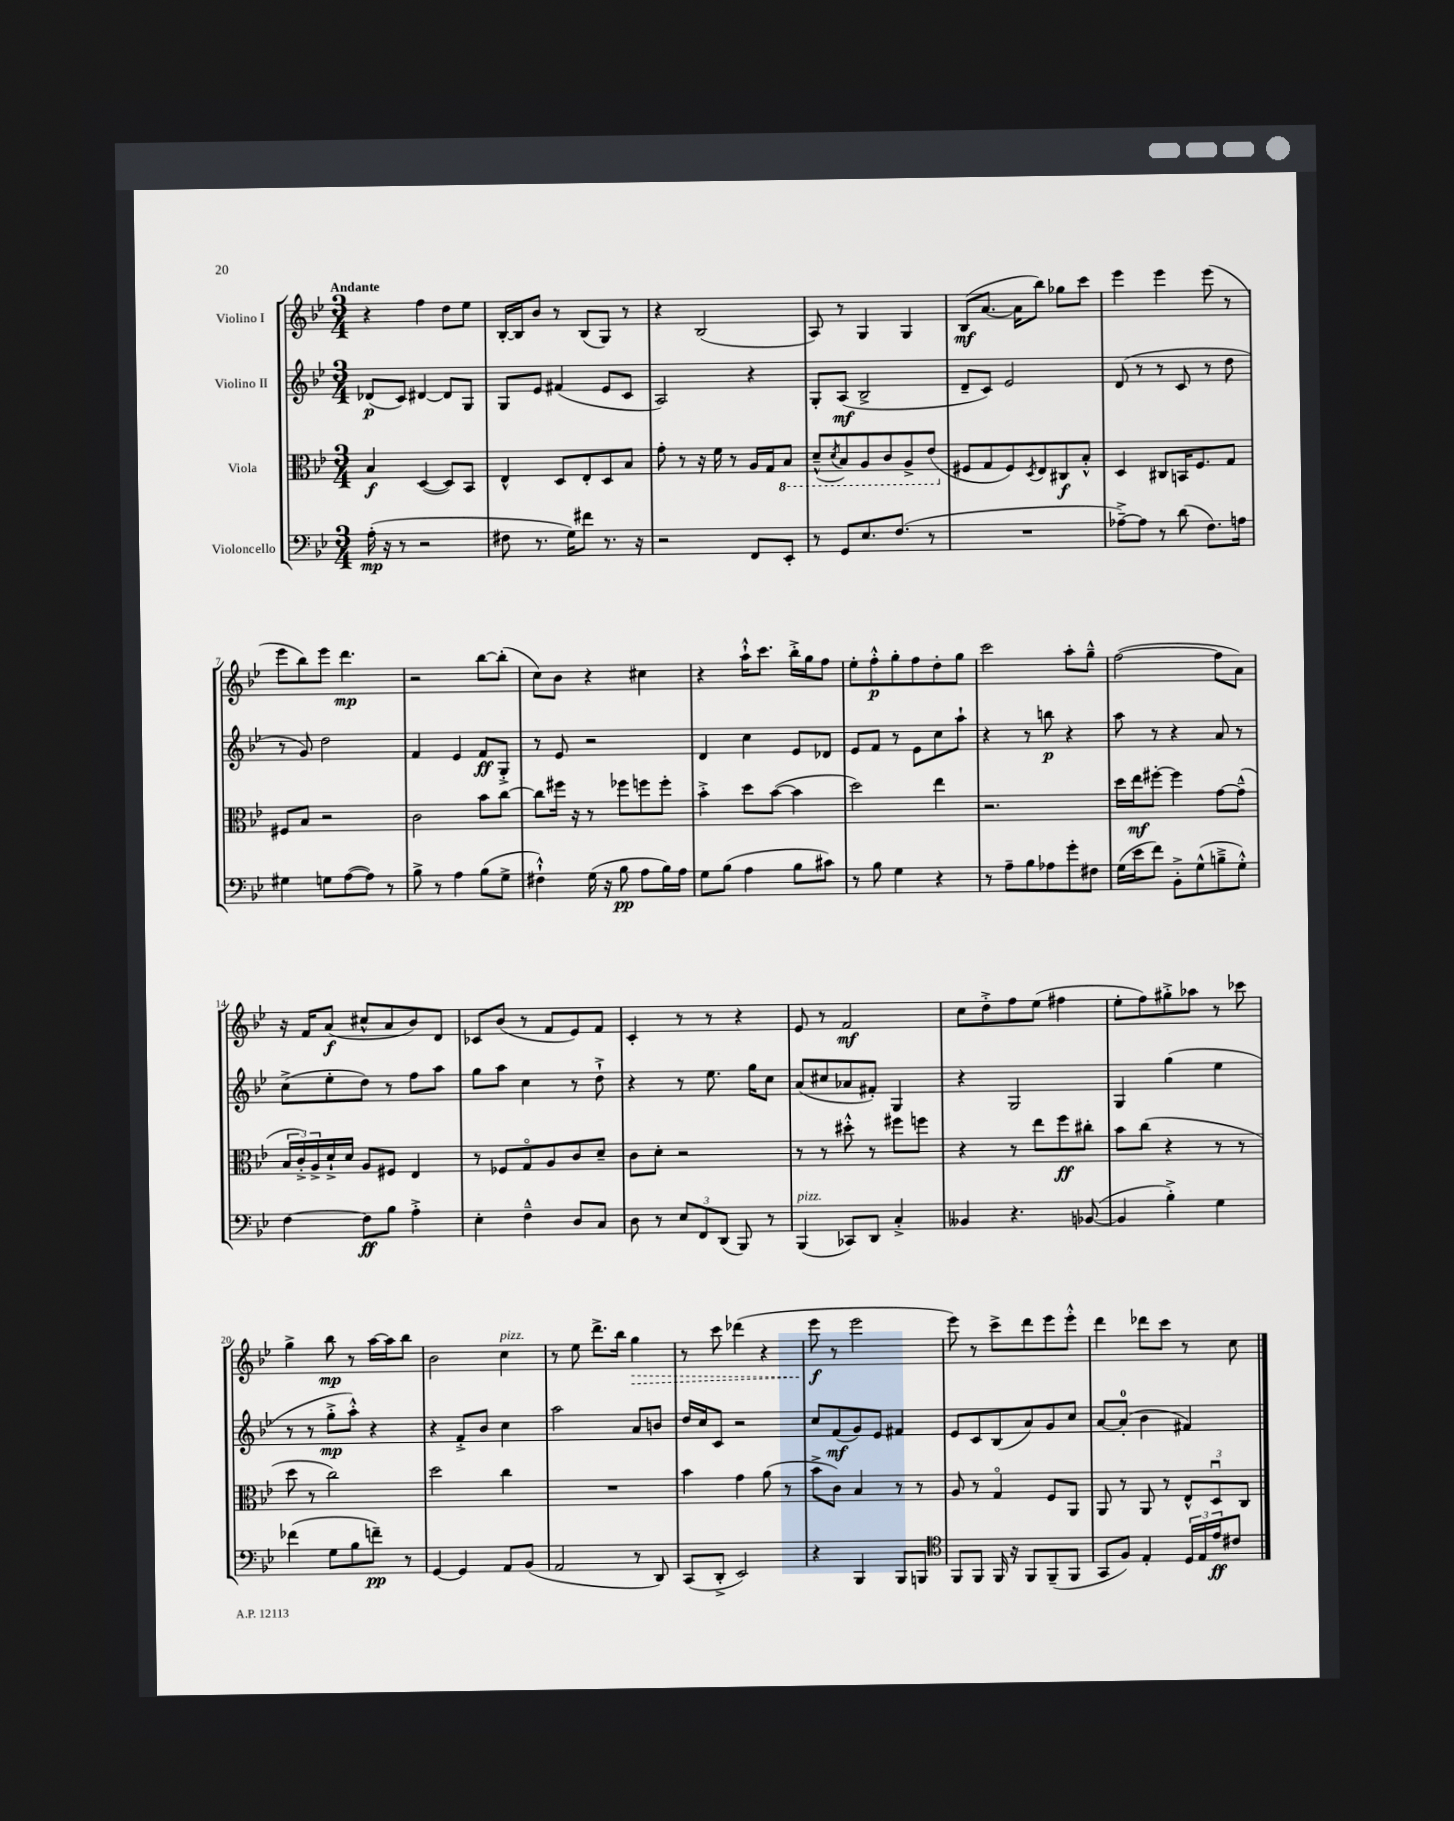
<<
\new StaffGroup <<
\new Staff = "s0" \with { instrumentName = "Violino I" } {
    \clef treble \key bes \major \numericTimeSignature \time 3/4 \tempo "Andante"
    r4 f''4 d''8 ees''8 |
    bes16~-. bes16 bes'8 r8 bes8( g8) r8 |
    r4 bes2( |
    a8) r8 g4 g4 |
    bes8\mf( a'8.~ a'16 bes''8) ges''8 c'''8 |
    ees'''4 ees'''4 ees'''8( r8 |
    ees'''8 bes''8) ees'''8 d'''4.\mp |
    r2 bes''8~ bes''8-.( |
    c''8) bes'8 r4 cis''4 |
    r4 a''16-!-^ c'''8. bes''16-.-> g''16 f''8 |
    ees''8-. f''8-.-^\p g''8-. f''8 d''8-. g''8 |
    c'''2 a''8-. g''8---^ |
    f''2~( f''8 a'8) |
    r16 f'16 a'8\f( cis''8-^ a'8 bes'8) d'8 |
    ces'8 bes'8( r8 f'8 ees'8) f'8 |
    c'4-. r8 r8 r4 |
    ees'8 r8 f'2\mf |
    c''8 d''8-.-> f''8 ees''8( fis''4 |
    ees''8-. f''8) gis''8-.-> aes''8 r8 ces'''8 |
    g''4-> bes''8\mp r8 a''16~ a''16 bes''8 |
    bes'2 c''4^\markup { \italic "pizz." } |
    r8 ees''8 d'''8.-> bes''16 \once \override Hairpin.style = #'dashed-line g''4\> |
    r8 c'''8 des'''4( r4 |
    ees'''8\f\! r8 ees'''2 |
    ees'''8) r8 c'''8-> d'''8 ees'''8 ees'''8-.-^ |
    d'''4 des'''8 c'''8 r8 c''8 \bar "|." |
}
\new Staff = "s1" \with { instrumentName = "Violino II" } {
    \clef treble \key bes \major \numericTimeSignature \time 3/4
    des'8\p( c'8) dis'4~ dis'8 g8 |
    g8 ees'8 fis'4( ees'8 c'8 |
    a2) r4 |
    g8-. a8\mf( bes2-> |
    d'8-- c'8) ees'2 |
    d'8( r8 r8 c'8 r8 d''8 |
    r8 g'8) d''2 |
    f'4 ees'4 f'8\ff g8-.-> |
    r8 ees'8 r2 |
    d'4 c''4 ees'8 des'8 |
    ees'8 f'8 r8 ees'8 c''8 a''8-! |
    r4 r8 b''8\p r4 |
    a''8 r8 r4 a'8 r8 |
    c''8->( ees''8-. d''8) r8 f''8 a''8 |
    g''8 a''8 c''4 r8 d''8-!-> |
    r4 r8 ees''8. g''16 c''8 |
    a'8( cis''8 aes'8 fis'8-.) g4 |
    r4 g2 |
    g4 g''4( ees''4 |
    r8 r8 g''8-.->\mp a''8-.-^) r4 |
    r4 f'8-.-> bes'8 c''4 |
    a''2 a'8 b'8 |
    d''16 c''16 c'8 r2 |
    c''8 f'8\mf( g'8) ees'8 fis'4 |
    ees'8 c'8 bes8( a'8) g'8 c''8 |
    a'8~ a'8-0-.( bes'4 fis'4) \bar "|." |
}
\new Staff = "s2" \with { instrumentName = "Viola" } {
    \clef alto \key bes \major \numericTimeSignature \time 3/4
    bes4\f d4~( d8) bes,8 |
    ees4-^ d8 ees8-. d8 bes8 |
    g'8-. r8 r16 f'16 r8 a16 g16 \ottava #-1 bes,8 |
    d8---^( \acciaccatura { d8 } bes,8) a,8 c8 a,8-> ees8( \ottava #0 |
    fis8 g8 fis8) \acciaccatura { d8 } ees8 cis8\f bes8-.-^ |
    d4 cis8 b,16 f8. g8 |
    fis8 bes8 r2 |
    c'2 bes'8 c''8~ |
    c''8 fis''16 r16 r8 fes''8 f''8 f''8-. |
    bes'4-.-> d''8 bes'8~( bes'4 |
    d''2) ees''4 |
    r2. |
    d''16 ees''16\mf fis''8~-. fis''4 g'8~ g'8---^( |
    \tuplet 3/2 { bes16 c'16-.->) a16-> } d'16-!-> d'16 a8 fis8 ees4 |
    r8 fes8 g8\flageolet a8 c'8 d'8-- |
    c'8 d'8-. r2 |
    r8 r8 dis''8-.-^ r8 fis''8 f''8 |
    r4 r8 ees''8 f''8\ff cis''8-. |
    bes'8 c''8( r4 r8 r8 |
    d''8 r8 c''2) |
    d''2 c''4 |
    R2. |
    bes'4 g'4 a'8( r8 |
    bes'8-> c'8) bes4 r8 r8 |
    a8 r8 g4\flageolet f8 a,8 |
    a,8 r8 a,8 r8 \tuplet 3/2 { ees8-^ d8\downbow c8 } \bar "|." |
}
\new Staff = "s3" \with { instrumentName = "Violoncello" } {
    \clef bass \key bes \major \numericTimeSignature \time 3/4
    a16-.\mp( r16 r8 r2 |
    fis8 r8. g16) fis'8 r8. r16 |
    r2 f,8 ees,8-. |
    r8 g,8 ees8. f8.( r8 |
    R2. |
    aes8~--->) aes8 r8 d'8( f8.) a16 |
    gis4 g8 a8~( a8) r8 |
    bes8-> r8 a4 bes8( g8-> |
    fis4-!-^) g16( r16 bes8\pp a8 bes16) a16 |
    g8 bes8( a4 bes8 cis'8) |
    r8 bes8 g4 r4 |
    r8 a8-- bes8 aes8 g'8-. fis8 |
    g16( ees'16 f'8) bes,8-.-> g8-^( b8---> g8-.-^) |
    f4~ f8\ff bes8 a4-.-> |
    ees4-. f4---^ d8 c8 |
    d8 r8 \tuplet 3/2 { ees8 f,8 d,8( } bes,,8) r8 |
    bes,,4^\markup { \italic "pizz." }( ces,8) d,8 c4-.-> |
    beses,4 r4. bes,8~( |
    bes,4 bes4-.->) g4 |
    fes'4( g8 bes8 f'8--\pp) r8 |
    g,4~ g,4 a,8 bes,8( |
    a,2 r8 d,8) |
    c,8( d,8-.-> ees,2) |
    r4 bes,,4 bes,,8 b,,8 |
    \clef tenor f,8 f,8 f,16 r16 f,8 f,8--( f,8 |
    g,8 f8) ees4-. \tuplet 3/2 { d16 ees16 ees'16\ff } cis'8 \bar "|." |
}
>>
>>
